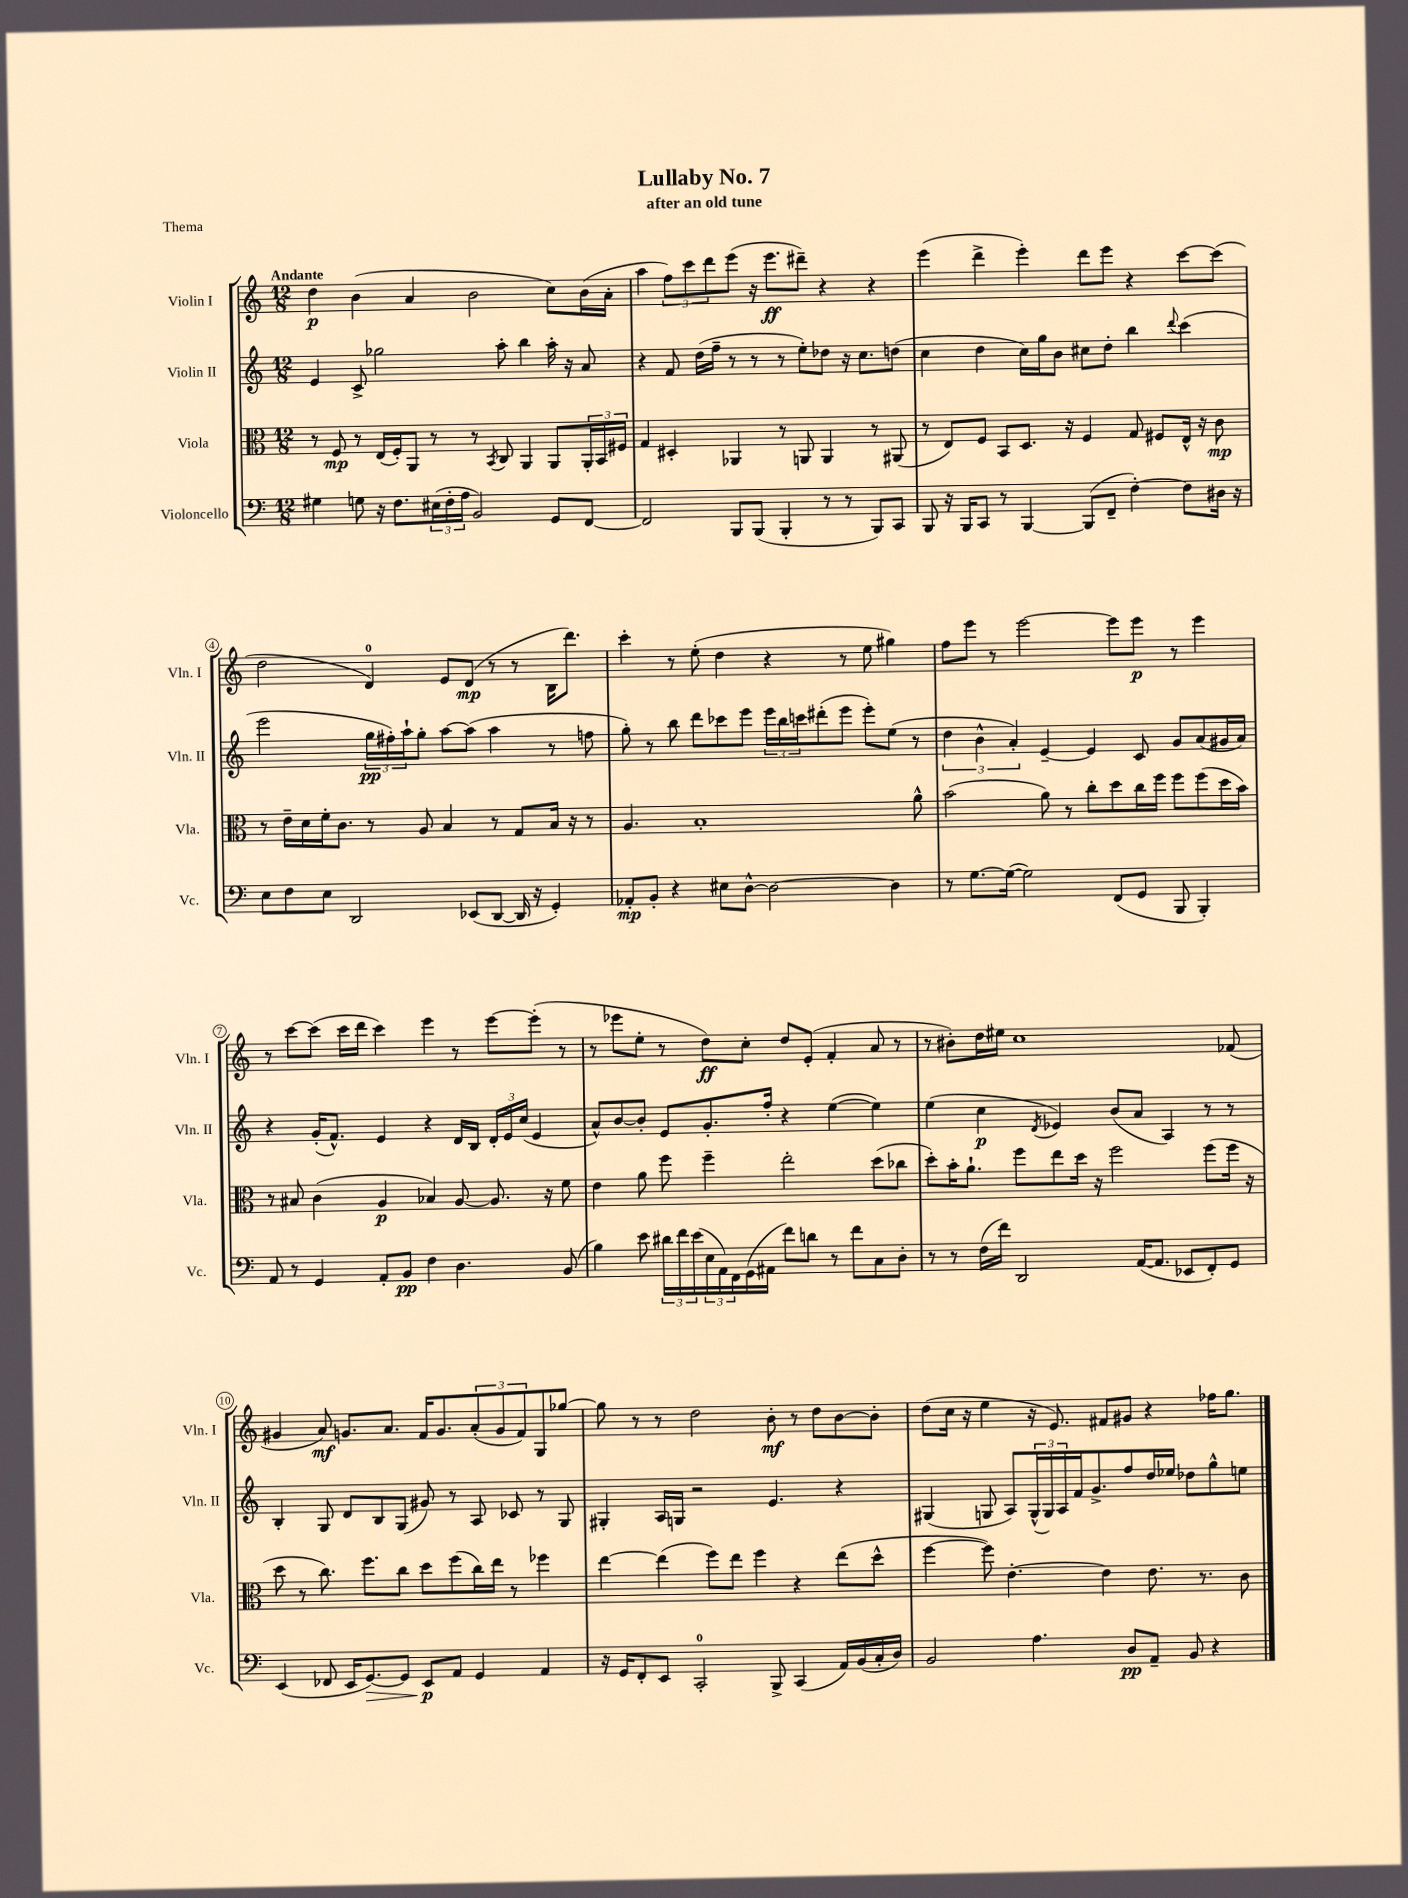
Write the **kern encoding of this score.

**kern	**kern	**kern	**kern
*staff4	*staff3	*staff2	*staff1
*clefF4	*clefC3	*clefG2	*clefG2
*k[]	*k[]	*k[]	*k[]
*M12/8	*M12/8	*M12/8	*M12/8
4G#\	8r	4e/	4dd\
.	8F/	.	.
8G\	8r	8c^/	(4b\
16r	(16E/LL	2gg-\	.
8.F\L	16F'/J)	.	.
.	8AA/J	.	4a/
(24E#\L	8r	.	.
24F'\	.	.	.
24A\JJ	.	.	.
2BB/)	8r	.	2b\
.	8qBB/	.	.
.	8C/	8aa'\	.
.	4AA/	4bb\	.
8GG/L	8AA/L	16aa'\	8cc\L)
.	.	16r	.
[8FF/J	24AA'/L	8a/	(16b\L
.	24BB/	.	.
.	.	.	16a'\JJ
.	24F#/JJ	.	.
=	=	=	=
2FF/]	4G/	4r	4aa\
.	4D#'/	8f/	12ff\L)
.	.	.	12ccc\
.	.	(16dd\LL	.
.	.	.	12ddd\
.	.	16ff~\JJ	.
8BBB/L	4AA-/	8r	(8eee\J
(8BBB/J	.	8r	16r
.	.	.	8.eee\L
4BBB'/	8r	8r	.
.	8AA/	8ee'\L)	8ddd#~\J)
8r	4AA/	8dd-\J	4r
8r	.	16r	.
.	.	8.cc\L	.
8BBB/L)	8r	.	4r
8CC/J	(8AA#/	(8dd\J	.
=	=	=	=
8BBB/	8r	4cc\	(4eee\
16r	8E/L)	.	.
16BBB/LK	.	.	.
8CC/J	8F/J	4dd\	4ddd^\
8r	8BB/L	.	.
[4BBB/	8.D/J	16cc\LL)	4eee'\)
.	.	16gg\J	.
.	.	8b\J	.
.	16r	.	.
(8BBB/]L	4F/	8cc#\L	8ddd\L
8FF~/J	.	8dd'\J	8eee\J
[4F'\)	8G/	4bb\	4r
.	8F#/L	.	.
.	.	8qqddd/	.
8F\]L	16E^^/Jk	(4ccc\	[8ccc\L
.	16r	.	.
16D#\Jk	8c\	.	(8ccc\]J
16r	.	.	.
=	=	=	=
8E\L	8r	2eee\	2dd\
8F\	16e~\LL	.	.
.	16d\	.	.
8E\J	16f'\J	.	.
.	8.c\J	.	.
2DD/	.	.	.
.	8r	24gg\LL	4d/)
.	.	24ff#'\)	.
.	.	24aa`\J	.
.	8A/	8gg'\J	.
.	4B/	[8aa\L	8e/L
(8EE-/L	.	(8aa\]J	(8d/J
[8DD/J	8r	4aa\	8r
16DD/]	8G/L	.	8r
16r	.	.	.
4GG'/)	16B/Jk	8r	16B\LK
.	16r	.	8.ddd\J)
.	8r	8ff\	.
=	=	=	=
8AA-'/L	4.A/	8gg'\)	4ccc'\
8BB'/J	.	8r	.
4r	.	8bb\	8r
.	1B'	8ddd\L	(8ee'\
8E#\L	.	8ccc-\	4dd\
[8D^^\J	.	8eee\J	.
2D\_	.	24eee\LL	4r
.	.	24bb\	.
.	.	24ccc\J	.
.	.	(8ddd#'\	.
.	.	8eee\J	8r
.	.	8eee'\L)	8ee\
4D\]	.	(8ee\J	4gg#\)
.	8a^^\	8r	.
=	=	=	=
8r	(2b\	6dd\	8ff\L
[8.G\L	.	.	8eee\J
.	.	6b^^\	.
.	.	.	8r
(16G\_Jk	.	.	.
.	.	6a'/)	.
2G\])	.	.	[2eee\
.	8a\)	[4e~/	.
.	8r	.	.
.	8cc'\L	4e/]	.
(8FF/L	8dd\	.	8eee\]L
8GG/J	16cc\L	8c/	8eee\J
.	16ff\JJ	.	.
8BBB/	8ff\L	8g/L	8r
4BBB'/)	(8ff\	(8a/	4eee\
.	16dd\L	16g#/L	.
.	16b\JJ)	16a/JJ)	.
=	=	=	=
8AA/	8r	4r	8r
8r	8B#/	.	[8ccc\L
4GG/	(4c\	(16g'/LK	(8ccc\]J
.	.	8.f^^/J)	.
.	.	.	16ccc\LL
.	.	.	16ddd\JJ
8AA'/L	4A/	4e/	4ccc\)
8BB/J	.	.	.
4F\	4B-/)	4r	4eee\
4.D\	[8A/	16d/LL	8r
.	.	16B/JJ	.
.	8.A/]	24d'/LL	[8eee\L
.	.	24e/	.
.	.	(24cc/JJ	.
.	.	4e/	(8eee'\]J
.	16r	.	.
(8BB/	8f\	.	8r
=	=	=	=
4B\)	4e\	8a^^/L)	8r
.	.	[8b/	8eee-\L
8e\	8a\	8b'/]J	8ee'\J
24d#\LL	8ff\	8e/L	8r
24f\	.	.	.
(24e\	.	.	.
24E\	4ff~\	8.g'/	8dd\L)
24AA\)	.	.	.
24FF\	.	.	.
(16GG\	.	.	8cc'\J
16AA#\JJ	.	16ff'/Jk	.
8f\L)	2ee'\	4r	8dd/L
8d\J	.	.	(8e'/J
8r	.	([4ee\	4f'/
8f\L	.	.	.
8C\	(8dd\L	4ee\])	8a/
8D'\J	8cc-\J	.	8r
=	=	=	=
8r	8dd'\L)	(4ee\	8r
8r	16b'\K	.	8b#'\L)
.	8.a`\J	.	.
(16F\LL	.	4cc\	16dd\L
16f\JJ)	.	.	16ee#\JJ
2DD/	8ff\L	.	1cc
.	.	8qd/	.
.	8ee\	4e-/)	.
.	16dd\Jk	.	.
.	16r	.	.
.	2ff\	(8b/L	.
([16AA/LK	.	8a/J	.
8.AA/]J	.	.	.
.	.	4A/)	.
8EE-/L	.	.	.
8FF'/)	(8ff\L	8r	.
8GG/J	16ff\Jk	8r	(8f-/
.	16r	.	.
=	=	=	=
(4EE/	8dd\	4B'/	4g#/
.	8r	.	.
8FF-/	8.cc\)	8G/	8a/)
16EE/LK	.	8d/L	8.g/L
[8.GG/)	8.ff\L	.	.
.	.	8B/	.
.	.	.	8.a/J
8GG/]J	8cc\J	(8G/J	.
8EE/L	8dd\L	8g#/)	16f/LK
.	.	.	8.g/
8AA/J	(8ff\	8r	.
4GG/	16cc\L)	8A/	(12a'/
.	16ee\JJ	.	.
.	.	.	12g/
.	8r	8c-/	.
.	.	.	12f/)
4AA/	4ff-\	8r	8G/
.	.	8G/	[8gg-/J
=	=	=	=
16r	[4ee\	4G#'/	8gg-\]
16GG/LK	.	.	.
8FF'/	.	.	8r
8EE/J	(4ee\]	16A/LL	8r
.	.	16G/JJ	.
2CC'/	.	2r	2dd\
.	8ff\L)	.	.
.	8ee\J	.	.
.	4ff\	.	.
8BBB^/	.	4.e/	8b'\
(4CC/	4r	.	8r
.	.	.	8dd\L
16AA/LL)	(8ee\L	4r	[8b\
(16BB/	.	.	.
16C'/	8dd^^\J	.	8b'\]J
16D/JJ)	.	.	.
=	=	=	=
2BB/	[4ff\	(4G#/	(8dd\L
.	.	.	16cc\Jk
.	.	.	16r
.	8ff\])	8G/	4ee\
.	[4.e'\	8A/L)	.
4.A\	.	(24G^^/L	16r
.	.	24G/)	.
.	.	.	8.e/)
.	.	24A/	.
.	.	16f/J	.
.	.	8.g^/	.
.	4e\]	.	8f#/L
8D/L	.	8ff/	8g#/J
8AA~/J	8.e\	16dd/L	4r
.	.	16ee-/JJ	.
8BB/	.	8dd-\L	.
.	8.r	.	.
4r	.	8gg^^\	16ff-\LK
.	.	.	8.gg\J
.	8c\	8ee\J	.
==	==	==	==
*-	*-	*-	*-
